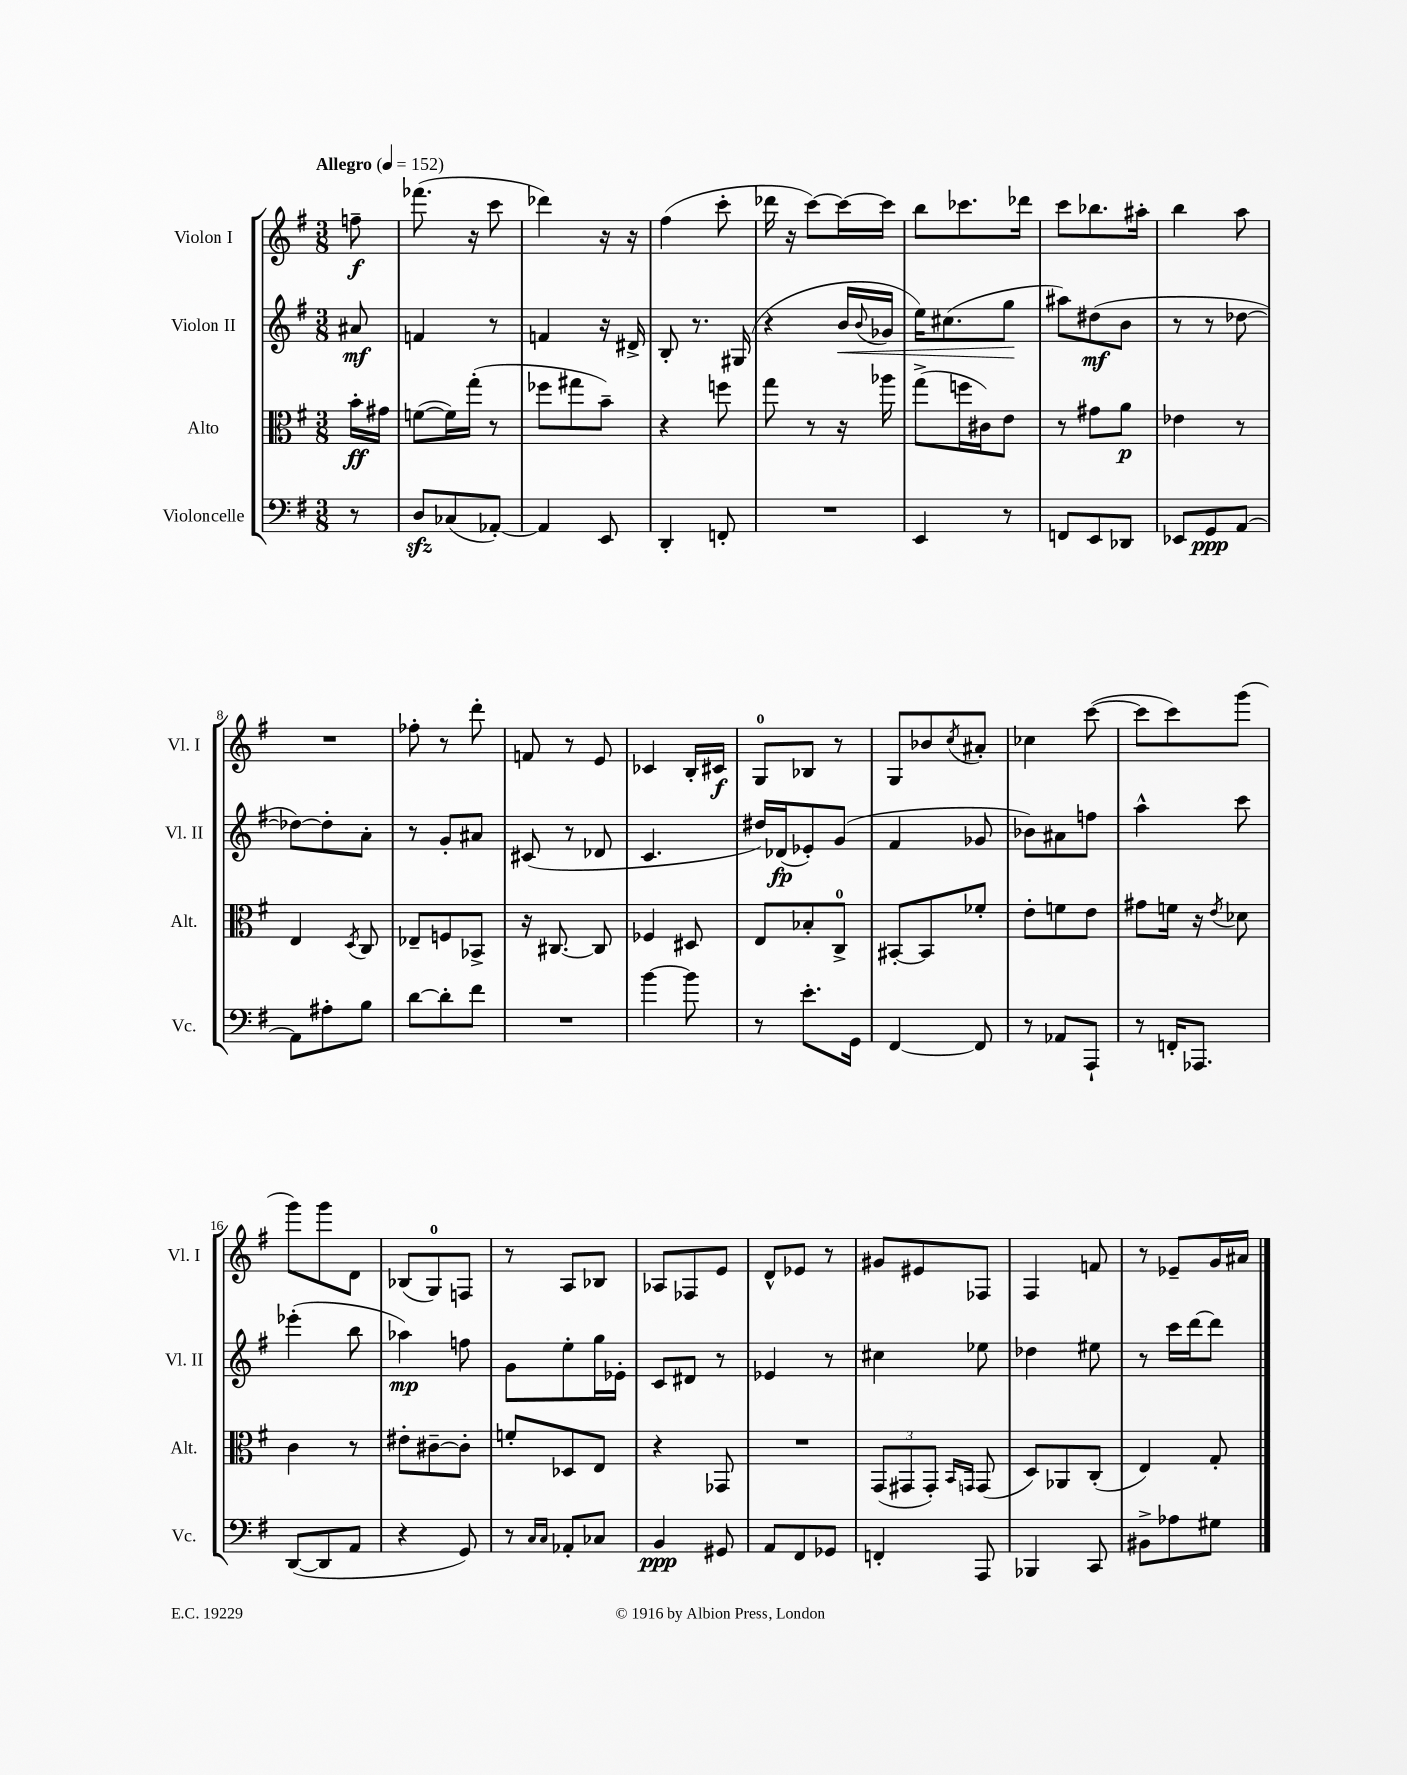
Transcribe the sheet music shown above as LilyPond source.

<<
\new StaffGroup <<
\new Staff = "s0" \with { instrumentName = "Violon I" shortInstrumentName = "Vl. I" } {
    \clef treble \key g \major \numericTimeSignature \time 3/8 \partial 8 \tempo "Allegro" 4 = 152
    f''8--\f |
    fes'''8.( r16 c'''8 |
    des'''4) r16 r16 |
    fis''4( c'''8-. |
    des'''16 r16 c'''8~) c'''16~ c'''16 |
    b''8 ces'''8. des'''16 |
    c'''8 bes''8. ais''16-. |
    b''4 a''8 |
    R4. |
    fes''8-. r8 d'''8-. |
    f'8 r8 e'8 |
    ces'4 b16-. cis'16\f |
    g8-0 bes8 r8 |
    g8 bes'8 \acciaccatura { c''8 } ais'8-. |
    ces''4 c'''8~( |
    c'''8 c'''8) g'''8( |
    g'''8) g'''8 d'8 |
    bes8( g8-0) f8 |
    r8 a8 bes8 |
    aes8 fes8 e'8 |
    d'8-^ ees'8 r8 |
    gis'8 eis'8 fes8 |
    fis4 f'8 |
    r8 ees'8-- g'16 ais'16 \bar "|." |
}
\new Staff = "s1" \with { instrumentName = "Violon II" shortInstrumentName = "Vl. II" } {
    \clef treble \key g \major \numericTimeSignature \time 3/8 \partial 8
    ais'8\mf |
    f'4 r8 |
    f'4 r16 dis'16-> |
    b8-. r8. gis16( |
    r4 b'16\< \appoggiatura { b'8 } ges'16 |
    e''16) cis''8.( g''8\! |
    ais''8) dis''8\mf( b'8 |
    r8 r8 des''8~ |
    des''8~) des''8-. a'8-. |
    r8 g'8-. ais'8 |
    cis'8( r8 des'8 |
    c'4. |
    dis''16) des'16\fp( ees'8-.) g'8( |
    fis'4 ges'8 |
    bes'8) ais'8 f''8 |
    a''4-^ c'''8 |
    ees'''4-.( b''8 |
    aes''4\mp) f''8 |
    g'8 e''8-. g''16 ees'16-. |
    c'8 dis'8 r8 |
    ees'4 r8 |
    cis''4 ees''8 |
    des''4 eis''8 |
    r8 c'''16 d'''16~ d'''8 \bar "|." |
}
\new Staff = "s2" \with { instrumentName = "Alto" shortInstrumentName = "Alt." } {
    \clef alto \key g \major \numericTimeSignature \time 3/8 \partial 8
    b'16-.\ff gis'16 |
    f'8~( f'16) g''16-.( r8 |
    fes''8 gis''8 b'8--) |
    r4 f''8 |
    g''8 r8 r16 aes''16 |
    g''8->( f''16 cis'16) e'8 |
    r8 gis'8 a'8\p |
    ees'4 r8 |
    e4 \acciaccatura { d8 } c8 |
    ees8-- f8 bes,8-> |
    r16 cis8.~ cis8 |
    fes4 dis8 |
    e8 bes8-. c8-0-> |
    bis,8~-. bis,8 fes'8-. |
    e'8-. f'8 e'8 |
    gis'8 f'16 r16 \acciaccatura { e'8 } des'8 |
    c'4 r8 |
    eis'8-. cis'8~-- cis'8-. |
    f'8-. des8 e8 |
    r4 ges,8 |
    R4. |
    \tuplet 3/2 { g,8( gis,8 gis,8-.) } \grace { b,16 g,16 } g,8( |
    d8) aes,8 c8-.( |
    e4) g8-. \bar "|." |
}
\new Staff = "s3" \with { instrumentName = "Violoncelle" shortInstrumentName = "Vc." } {
    \clef bass \key g \major \numericTimeSignature \time 3/8 \partial 8
    r8 |
    d8\sfz ces8( aes,8~-.) |
    aes,4 e,8 |
    d,4-. f,8-. |
    R4. |
    e,4 r8 |
    f,8 e,8 des,8 |
    ees,8 g,8\ppp a,8~ |
    a,8 ais8-. b8 |
    d'8~ d'8-. fis'8 |
    R4. |
    b'4~ b'8 |
    r8 e'8.-. g,16 |
    fis,4~ fis,8 |
    r8 aes,8 a,,8-! |
    r8 f,16-. aes,,8. |
    d,8~( d,8 a,8 |
    r4 g,8) |
    r8 \grace { c16 c16 } aes,8-. ces8 |
    b,4\ppp gis,8 |
    a,8 fis,8 ges,8 |
    f,4-. a,,8 |
    bes,,4 c,8 |
    bis,8-> aes8 gis8 \bar "|." |
}
>>
>>
